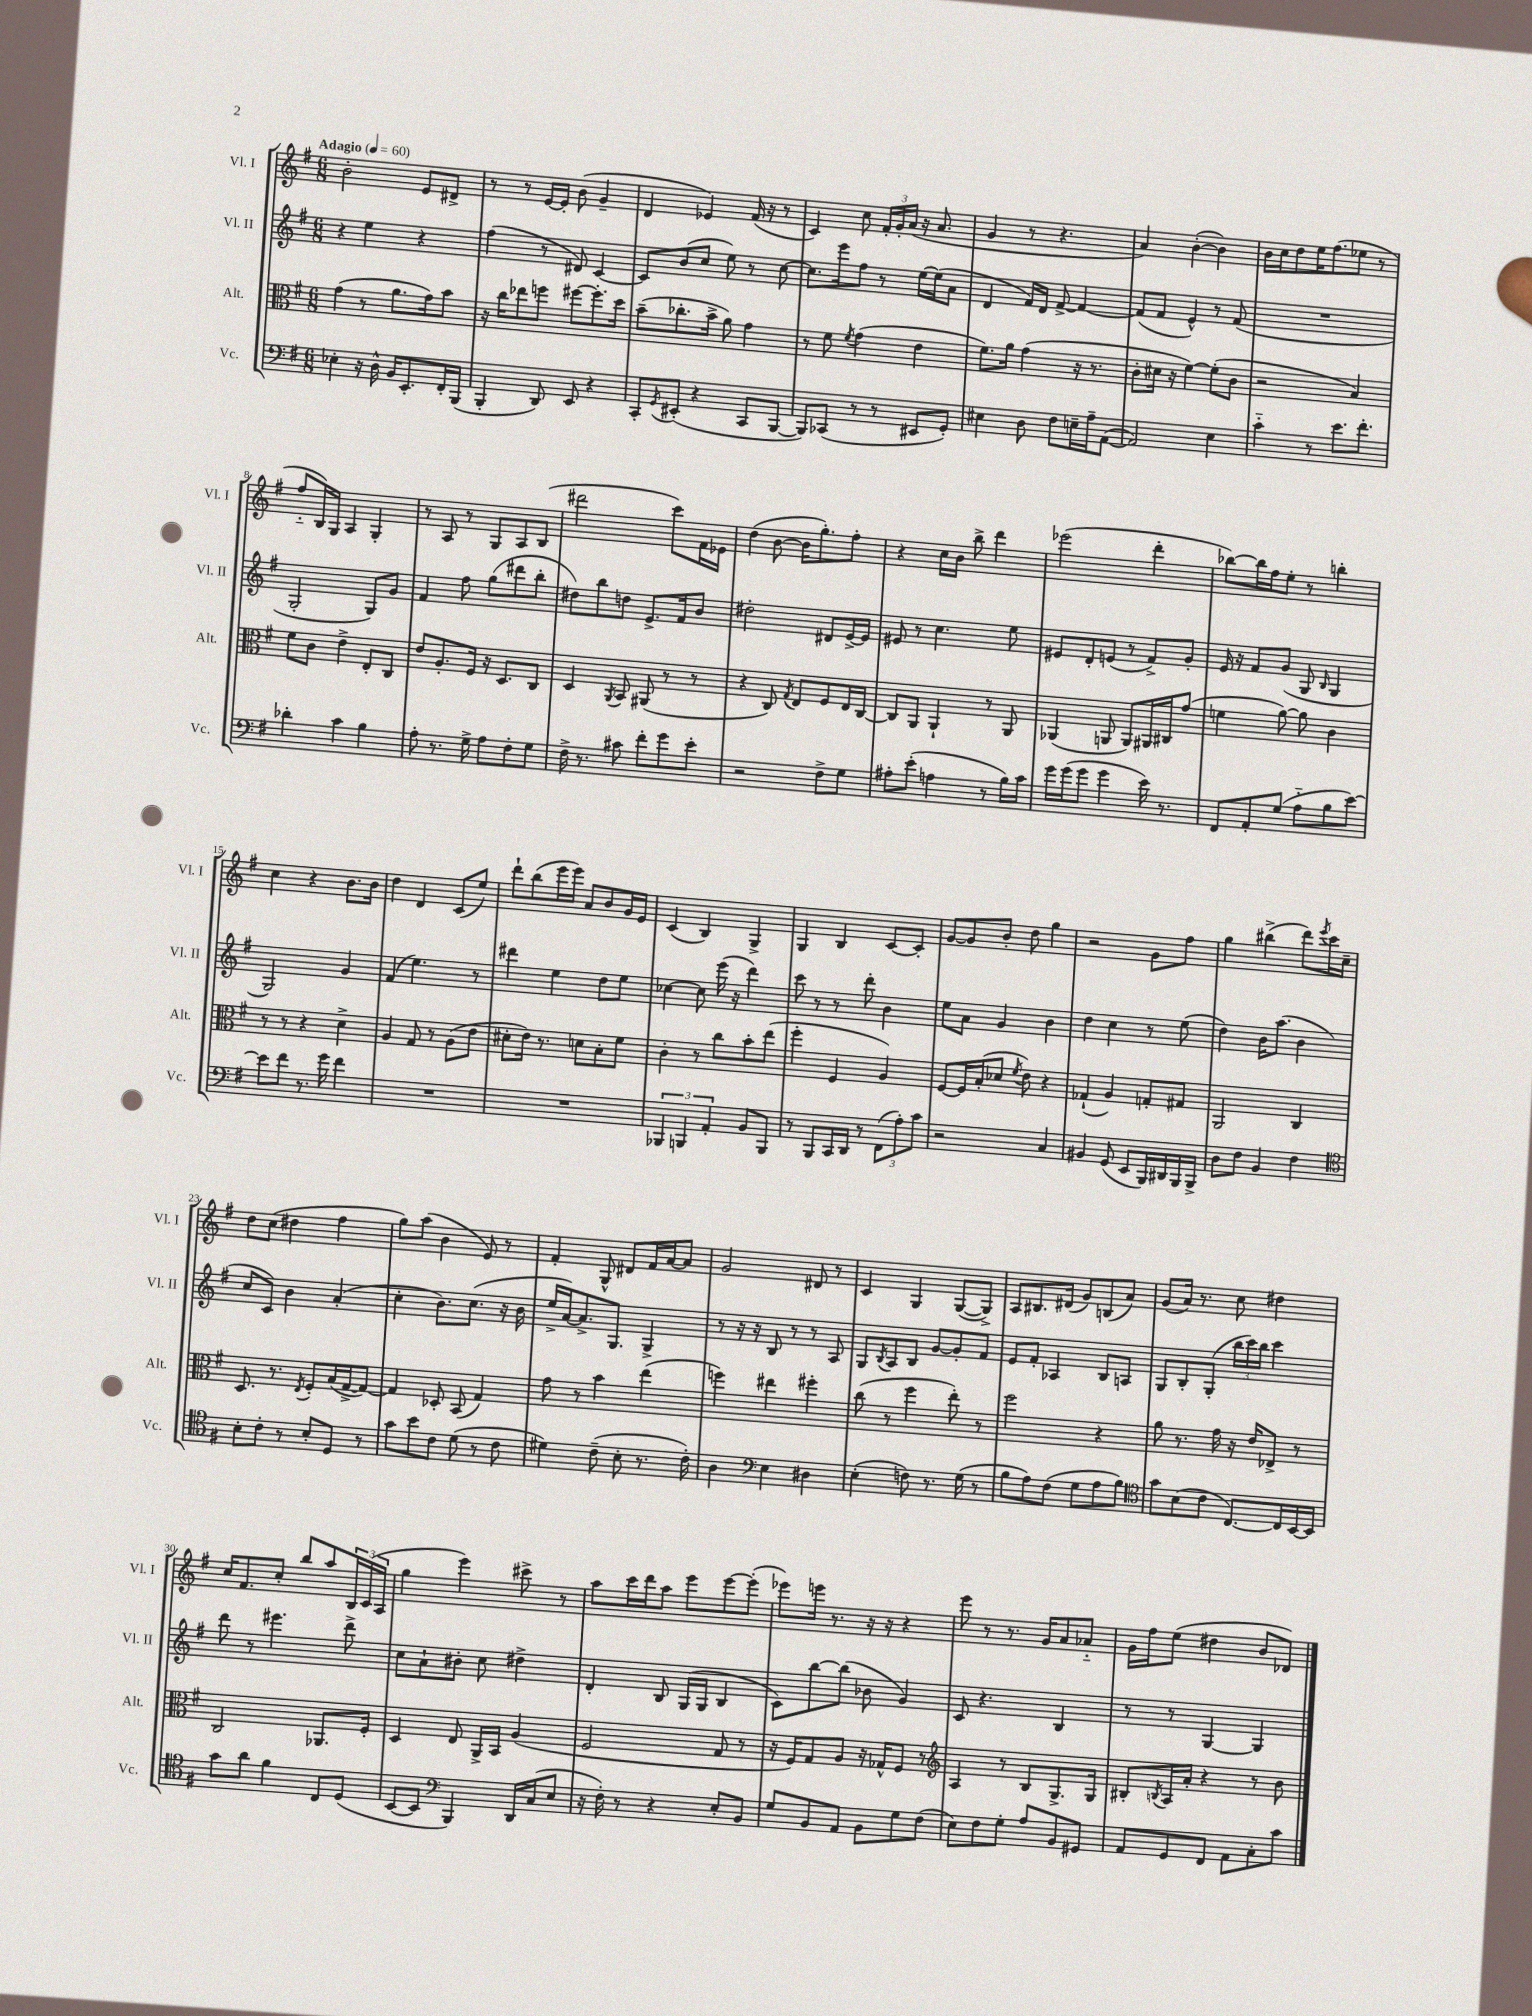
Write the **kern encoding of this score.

**kern	**kern	**kern	**kern
*part4	*part3	*part2	*part1
*staff4	*staff3	*staff2	*staff1
*I"Vc.	*I"Alt.	*I"Vl. II	*I"Vl. I
*I'Vc.	*I'Alt.	*I'Vl. II	*I'Vl. I
*clefF4	*clefC3	*clefG2	*clefG2
*k[f#]	*k[f#]	*k[f#]	*k[f#]
*M6/8	*M6/8	*M6/8	*M6/8
*MM60	*MM60	*MM60	*MM60
=1	=1	=1	=1
!	!	!	!LO:TX:a:B:t=Adagio
4E-X'\	(4g\	4r	2b'\
16r	8r	4ee\	.
16D^^\	.	.	.
16BB/KL	8.a\L	.	.
8.EE'/	.	.	.
.	.	4r	8e/L
.	16g\k)	.	.
16FF#'/L	8b\J	.	8d#X^/J
(16BBB/JJ	.	.	.
=2	=2	=2	=2
4BBB'/	16r	(4ff#\	8r
.	16cc\KL	.	.
.	8ee-X\	.	8r
8DD/)	8ffn\J	8r	[16e/LL
.	.	.	16e'/JJ]
8EE/	[8ff#X\L	8d#X/)	(8b\
4r	8.ff#'\]	[4c/	4g~/
.	16dd\Jk	.	.
=3	=3	=3	=3
8CC'/L	(8b~\L	8c/L]	4d/
8qGG/	.	.	.
(8EE#X'/J	8.cc-X'\	(8b/	.
4r	.	8cc/J	4e-X/)
.	16b^\Jk	.	.
.	8a\)	8ee\)	.
8CC/L	4g\	8r	(16f#/
.	.	.	16r
[8BBB/J	.	[8cc\	8r
=4	=4	=4	=4
8BBB/L])	8r	8.cc\L]	4c/)
(8CC-X/J	8f#\	.	.
.	.	16eee\k	.
.	8qf#/	.	.
8r	(4g\	8ff#\J	8cc\
8r	.	8r	24f#'/LL
.	.	.	24g'/
.	.	.	(24a/JJ
8EE#X/L	4e\	[16ee\LL	16r
.	.	(16ee\J]	8.a/
8GG'/J)	.	8a\J	.
=5	=5	=5	=5
4E#X\	8.f#\L)	4d/	4g/
.	16a\Jk	.	.
8D\	(4g\	16f#/LL)	8r
.	.	16d/JJ	.
8F#\L	.	[8f#^/	4.r
16En~\L	16r	4f#/_	.
16A~\J	8.r	.	.
([8AA\J	.	.	.
=6	=6	=6	=6
2AA/])	8c'\L	(8f#/L]	4a/)
.	16d#X\Jk	8f#/J	.
.	16r	.	.
.	[4f#\)	4e^^/)	([4b'\
4E\	(8f#'\L]	8r	4b\])
.	8c\J	(8f#/	.
=7	=7	=7	=7
4c\	2r	2.r	16b\LL
.	.	.	16cc\J
.	.	.	8dd\
8r	.	.	16ee\K
.	.	.	(8.ff#\
8.e\L	.	.	.
.	4B/)	.	8ee-X\J
8.f#'\J	.	.	.
.	.	.	8r
!!LO:LB:g=z
=8	=8	=8	=8
4d-X'\	8f#\L	2G'/	8ff#/L
.	8c\J	.	16B/L)
.	.	.	16G/JJ
4c\	4e^\	.	4A/
4B\	8E'/L	8G/L)	4G'/
.	8C/J	8g/J	.
=9	=9	=9	=9
8A'\	8e/L	4f#/	8r
8.r	8.A'/	.	8A/
.	.	8ff#\	8r
16G^\	16F#/Jk	.	.
8A\L	16r	(8gg\L	8G/L
.	8.D/L	.	.
8F#'\	.	8ddd#X\	8A/
8G\J	8C/J	8bb'\J	(8B/J
=10	=10	=10	=10
16F#^\	4D/	8dd#X\L)	2ddd#X\
8.r	.	.	.
.	.	8bb\	.
.	8qAA/	.	.
8c#X\	8BB/	8ddn\J	.
8f#'\L	(8AA#X/	8.e^/L	.
8g\	8r	.	8ccc\L)
.	.	16f#/k	.
8e'\J	8r	8b/J	16f#\L
.	.	.	16e-X\JJ
=11	=11	=11	=11
2r	4r	2dd#X'\	(4dd\
.	8C/)	.	[8b\
.	8qG/	.	.
.	8E/L	.	16b\KL]
.	.	.	8.gg'\)
8F#^\L	8F#/	8d#X/L	.
8G\J	16E/L	[16e^/L	8ff#'\J
.	[16C/JJ	16e/JJ]	.
=12	=12	=12	=12
8A#X'\L	8C/L]	8e#X/	4r
(8e'\J	8AA/J	8r	.
4An\	4AA`/	4.cc\	16cc\LL
.	.	.	16b\JJ
.	.	.	8bb^\
8r	8r	.	4ddd\
16B\LL)	8AA/	8ee\	.
16c\JJ	.	.	.
=13	=13	=13	=13
16g\LL	(4AA-X/	8e#X/L	(2eee-X\
(16g\J	.	.	.
8g\J	.	8d'/	.
4g\	8AAn/	(8en/J	.
.	8AA/L)	8r	.
16e\)	16AA#X/L	8f#^/L)	4ddd'\
8.r	16C#X/J	.	.
.	(8g/J	8g'/J	.
=14	=14	=14	=14
8FF#/L	4fn\	16e/	[8bb-X\L)
.	.	16r	.
8AA'/	.	8f#/L	16bb-\L]
.	.	.	16ff#\J
(8G/J	[8a\)	(8g/J	8ee'\J
8A\L	8a\]	8G/	8r
.	.	16qqB/	.
8B\	4c\	4G/	4bbn'\
[8e\J)	.	.	.
!!LO:LB:g=z
=15	=15	=15	=15
8e\L]	8r	2G/)	4cc\
8f#\J	8r	.	.
8.r	4r	.	4r
16g\	.	.	.
4f#\	4d^\	4g/	8.b\L
.	.	.	16b\Jk
=16	=16	=16	=16
2.r	4A/	(4f#/	4dd\
.	8G/	4.ee\)	4d/
.	8r	.	.
.	(8A\L	.	(8c/L
.	8e\J	8r	8ee/J)
=17	=17	=17	=17
2.r	8d#X'\L	4ddd#X\	8ddd`\L
.	16e\Jk)	.	(8bb\
.	8.r	.	.
.	.	4ee\	16eee\L
.	.	.	16eee\JJ)
.	8dn\L	.	8a/L
.	8B'\	8dd\L	8b/
.	8f#\J	8ee\J	16g/L
.	.	.	16e/JJ
=18	=18	=18	=18
6BBB-X/	4c'\	[4cc-X\	(4c/
6BBBn/	.	.	.
.	8r	8cc-\]	4B/)
6AA'/	.	.	.
.	8cc\L	(16eee\	.
.	.	16r	.
8BB/L	8b'\	4ddd\)	4G^/
8BBB/J	(8ee\J	.	.
=19	=19	=19	=19
8r	4ff#'\	8ccc\	4G/
8BBB/L	.	8r	.
16CC/L	4F#/	8r	4B/
16DD/JJ	.	.	.
8r	.	8ddd'\	.
(12FF#\L	4A/)	4b\	[8c/L
12A'\)	.	.	.
.	.	.	8c'/J]
12c\J	.	.	.
=20	=20	=20	=20
2r	[8F#/L	8ee\L	[8g/L
.	16F#/L]	8a\J	8g/]
.	(16B'/J	.	.
.	8d-X/J	4g/	8b'/J
.	8qf#/	.	.
.	8e\)	.	8dd\
4C/	4r	4b\	4gg\
=21	=21	=21	=21
4BB#X/	(4G-X`/	4dd\	2r
(8GG/	4A/)	4cc\	.
8EE/L	.	.	.
16BBB/L)	8Gn'/L	8r	8g\L
16DD#X/	.	.	.
16BBB/	8G#X/J	(8ee\	8ff#\J
16BBB^/JJ	.	.	.
=22	=22	=22	=22
8D\L	2AA/	4dd\)	4gg\
8F#\J	.	.	.
4BB/	.	16b\KL	(4bb#X^\
.	.	(8.aa\J	.
4F#\	4C/	4b\	8ddd\L)
.	.	.	8qeee/
.	.	.	16ccc\L
.	.	.	16cc~\JJ
!!LO:LB:g=z
=23	=23	=23	=23
*clefC4	*	*	*
8B'\L	8.D/	8cc/L	8dd\L
8c'\J	.	8c/J)	(8cc\J
.	8.r	.	.
8r	.	4b\	4dd#X\
.	8qE/	.	.
8B'/L	8F#'/L	.	.
8D/J	(16B/L	(4a'/	4ff#\
.	[16G^/J	.	.
8r	8G/J_)	.	.
=24	=24	=24	=24
8g\L	4G/]	4cc'\	8gg\L)
8b\	.	.	(8aa\J
8c\J	8D-X'/	8.b\L)	4b\
(8d\	(8BB/	.	.
.	.	(8.cc\J	.
8r	4G/)	.	8e/)
8c\	.	16r	8r
.	.	16b\	.
=25	=25	=25	=25
4d#X\)	8g\	16ee^/LL	4f#'/
.	.	[16a/J)	.
.	8r	8.a^/]	.
(8c~\	4b\	.	8G^^/
.	.	8.G/J	.
8B'\	.	.	8d#X/L
8.r	(4ee\	4G^/	16f#/L
.	.	.	[16a/J
.	.	.	8a/J]
16c'\)	.	.	.
=26	=26	=26	=26
4A\	4ffn\)	8r	2g/
.	.	16r	.
.	.	16r	.
*clefF4	*	*	*
4E\	4ee#X\	8B/	.
.	.	8r	.
4D#X\	4ff#X'\	8r	8d#X/
.	.	8A/	8r
=27	=27	=27	=27
(4E'\	(8cc\	8G/L	4c/
.	.	8qB/	.
.	8r	8A/	.
8Fn\)	4ff#\	8B/J	4G/
8.r	.	[8g/L	.
.	8ee'\)	8g'/]	([8G/L
(16G\	.	.	.
8r	8r	8f#/J	8G^/J])
=28	=28	=28	=28
8B\L	2ff#\	8e/L	8A/L
8A\)	.	8f#'/J	8.B#X/
(8F#\J	.	4A-X/	.
.	.	.	(16d#X/Jk
8G\L	.	.	8g/L)
8A\	4r	8B/L	(8Bn/
8B\J)	.	8An/J	8a/J)
=29	=29	=29	=29
*clefC4	*	*	*
8g\L	8a\	8G/L	(8g/L
(8B\	8.r	8B'/	16a/Jk)
.	.	.	8.r
8c\J	.	(8G'/J	.
.	16g\	.	.
[8.C/L)	16r	24bb\LL	8cc\
.	.	24ccc\)	.
.	16e/KL	.	.
.	.	24bb\JJ	.
.	8E-X^/J	4ccc\	4dd#X\
16C/L]	.	.	.
[16BB/	8r	.	.
16BB/JJ]	.	.	.
!!LO:LB:g=z
=30	=30	=30	=30
8g\L	2C/	8ddd\	16cc/KL
.	.	.	8.f#/
8a\J	.	8r	.
4f#\	.	4.eee#X\	8cc'/J
.	.	.	8bb/L
8C/L	8.AA-X/L	.	8aa/
(8D/J	.	8ddd^\	24B/L
.	.	.	(24c/
.	16F#'/Jk	.	.
.	.	.	24A/JJ
=31	=31	=31	=31
[8BB/L	4D/	8cc\L	4gg\
8BB/J]	.	8a`\	.
*clefF4	*	*	*
4BBB/)	8E/	8b#X'\J	4eee\)
.	16AA^/LL	8cc\	.
.	16BB/JJ	.	.
16DD/LL	(4A/	4dd#X^\	8ccc#X^\
(16C/J	.	.	.
8E/J	.	.	8r
=32	=32	=32	=32
16r	2F#/	4d'/	8aa\L
16F#'\)	.	.	.
8r	.	.	16ccc\L
.	.	.	16ddd\J
4r	.	8B/	8aa\J
.	.	(16G/LL	8eee\L
.	.	16G/JJ	.
8E'/L	8G/	4B/	[8eee\
8BB/J	8r	.	(8eee'\J]
=33	=33	=33	=33
8G/L	16r	8c\L)	8eee-X\L)
.	16F#/KL)	.	.
8BB/	8G/	[8bb\	16eeen\Jk
.	.	.	8.r
8AA/J	8A/J	(8bb\J]	.
8BB\L	16r	8b-X\	16r
.	16G-X^^/KL	.	16r
8G\	8F#/J	4g/)	4r
(8F#\J	8r	.	.
=34	=34	=34	=34
*	*clefG2	*	*
8E\L)	4A/	8c/	8eee\
8F#\	.	4.r	8r
8G'\J	8r	.	8.r
8A/L	8B/L	.	.
.	.	.	16g/KL
8BB/	8.G^/	4B/	8a/
8GG#X/J	.	.	8a-X/J
.	16G/Jk	.	.
=35	=35	=35	=35
8AA/L	8B#X'/L	8r	16g\LL
.	.	.	16ff#\J
.	8qBn/	.	.
8GG/	16A/L	8r	(8ee\J
.	16a'/JJ	.	.
8FF#/J	4r	[4G/	4dd#X\
8AA\L	.	.	.
8C'\	8r	4G/]	8b/L
8c\J	8b\	.	8d-X/J)
==	==	==	==
*-	*-	*-	*-
